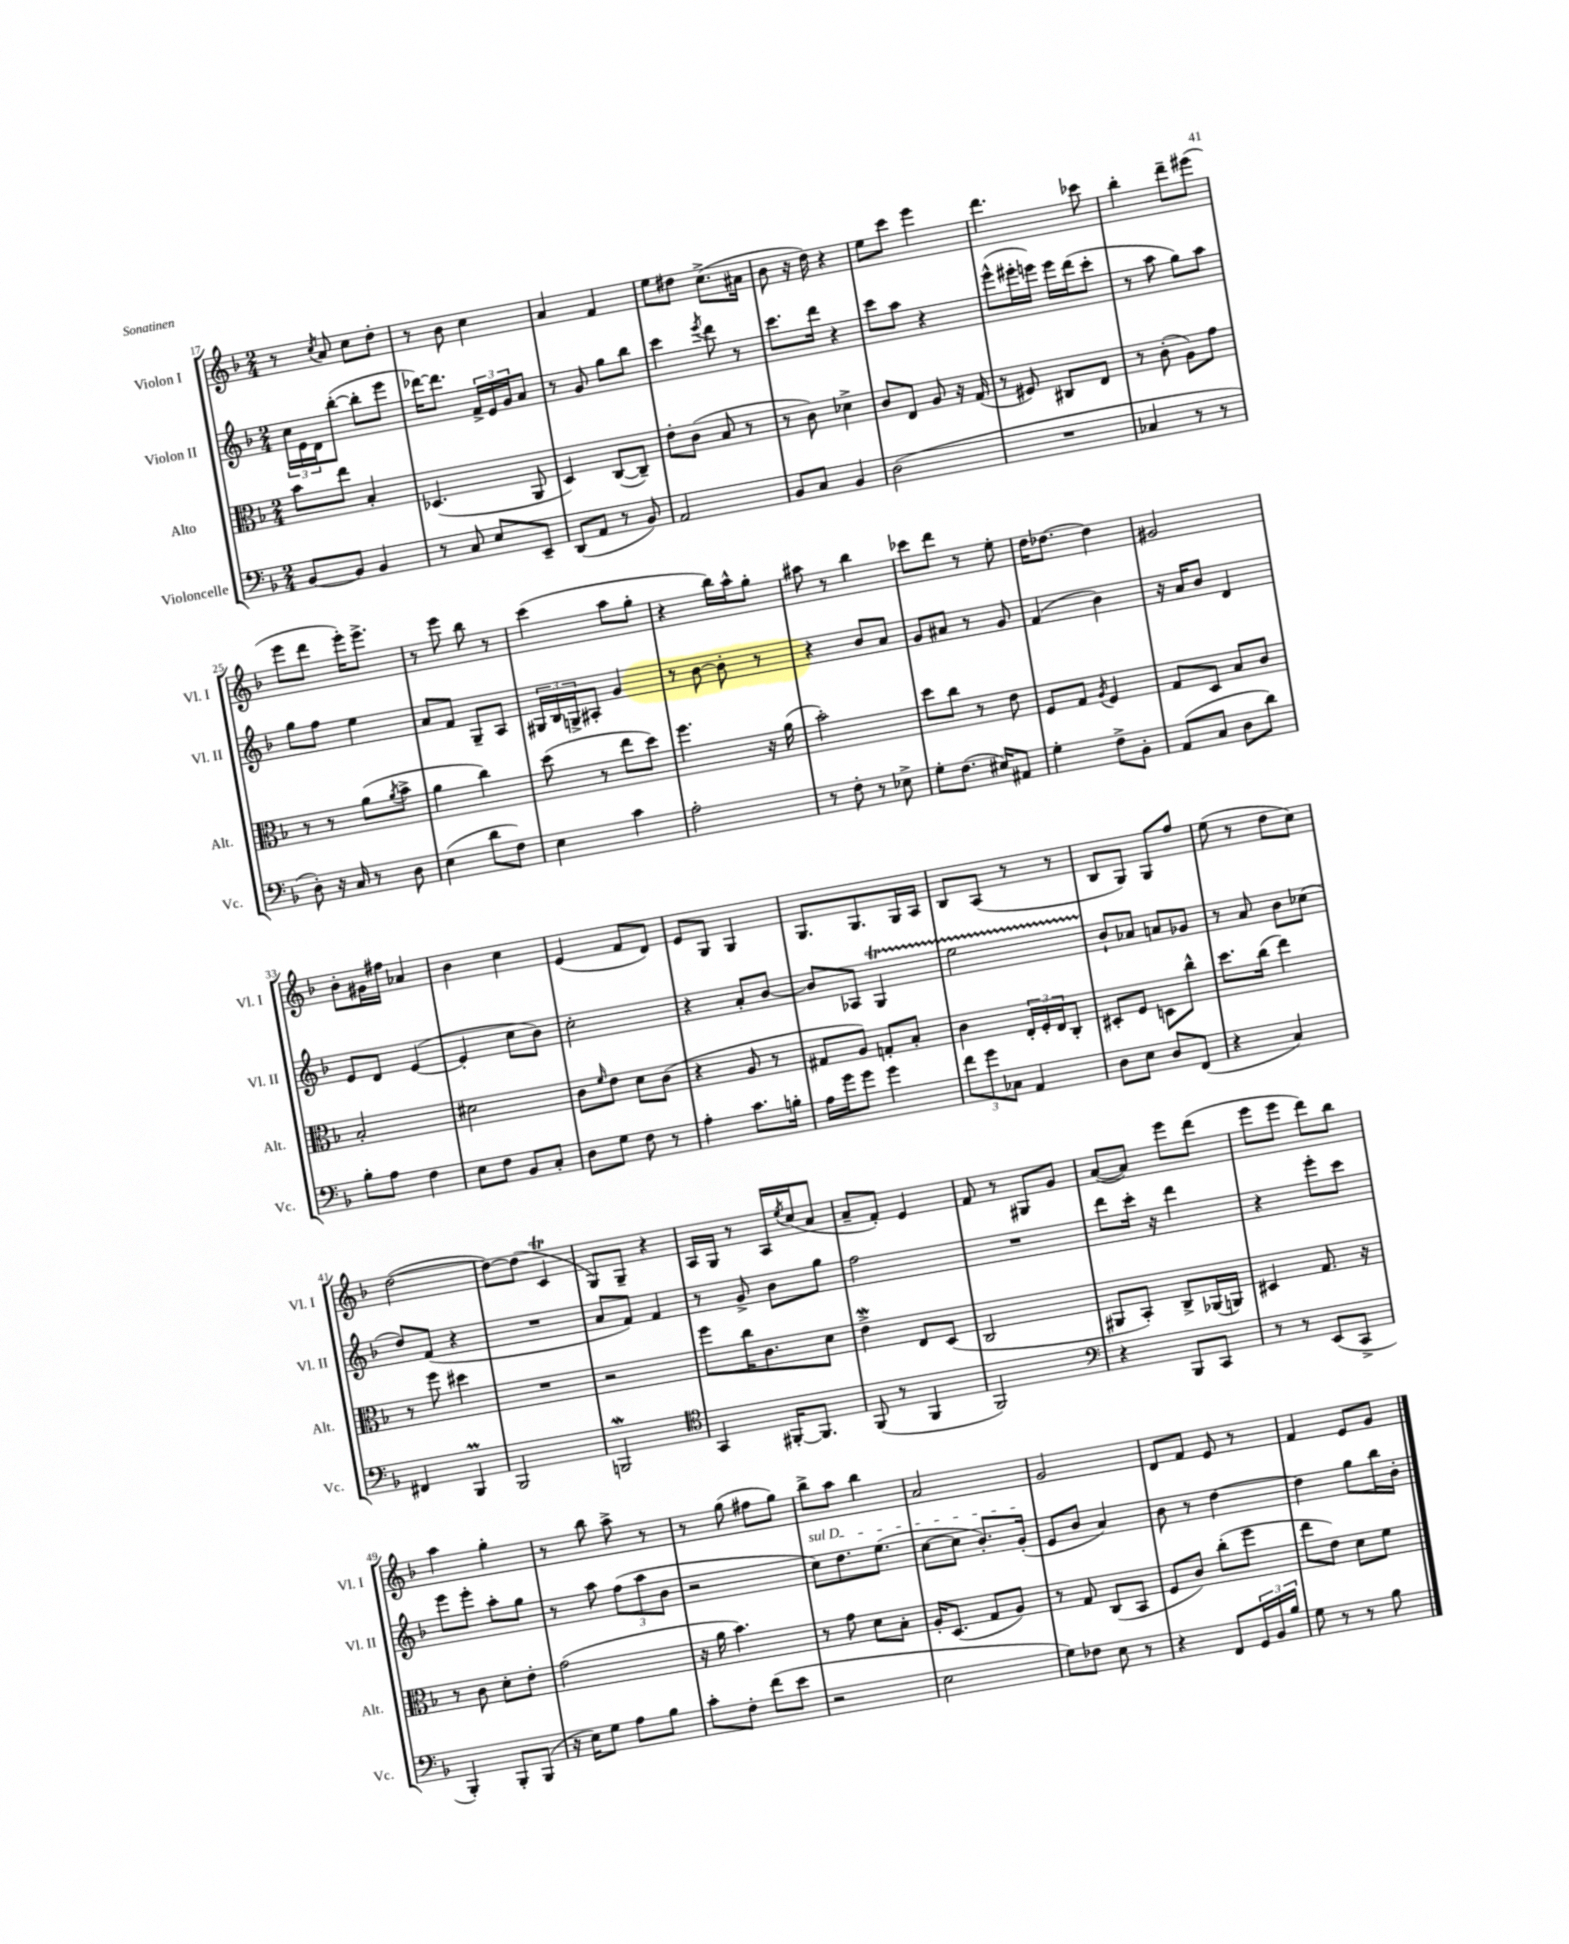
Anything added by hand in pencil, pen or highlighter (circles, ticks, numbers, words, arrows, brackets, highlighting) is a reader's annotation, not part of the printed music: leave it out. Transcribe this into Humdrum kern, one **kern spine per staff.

**kern	**kern	**kern	**kern
*part4	*part3	*part2	*part1
*staff4	*staff3	*staff2	*staff1
*I"Violoncelle	*I"Alto	*I"Violon II	*I"Violon I
*I'Vc.	*I'Alt.	*I'Vl. II	*I'Vl. I
*clefF4	*clefC3	*clefG2	*clefG2
*k[b-]	*k[b-]	*k[b-]	*k[b-]
*M2/4	*M2/4	*M2/4	*M2/4
=17	=17	=17	=17
[8BB-/L	8b-\L	24cc\LL	8r
.	.	24e\	.
.	.	24d\J	.
.	.	.	8qcc/
8BB-/J]	8ee\J	([8bb-'\J	8a/
4BB-/	4B-'/	8bb-'\L]	8cc\L
.	.	8eee\J	8dd'\J
=18	=18	=18	=18
8r	(4.D-X/	[16ddd-X\KL)	8r
.	.	8.ddd-\J]	.
8C/	.	.	8b-\
8E/L	.	24f^/LL	4cc\
.	.	24e/	.
.	.	24g/J	.
8EE~/J	8AA/	8a/J	.
=19	=19	=19	=19
(8DD/L	4D/)	8r	4a/
8AA/J	.	8g/	.
8r	([8C/L	8gg\L	4f/
8BB-/)	8C~/J])	8bb-\J	.
=20	=20	=20	=20
2AA/	8e'\L	4ccc\	8ee\L
.	(8c\J	.	8dd#X\J
.	.	8qeee/	.
.	8B-/	8ddd\	(8.cc^\L
.	8r	8r	.
.	.	.	16a#X\Jk
=21	=21	=21	=21
8BB-/L	8r	8.ccc\L	8b-\
8C/J	8c\)	.	16r
.	.	16ddd\Jk	16dd\)
4BB-/	4d-X^\	4r	4r
=22	=22	=22	=22
(2D\	8c/L	8ccc\L	8ee\L
.	8E/J	8aa\J	8ccc\J
.	8A/	4r	4eee\
.	16r	.	.
.	(16G/	.	.
=23	=23	=23	=23
2r	8r	(8eee^^\L	4.ddd\
.	8F#X/)	16eee#X'\L	.
.	.	16eeen\JJ)	.
.	8C#X/L	16eee\LL	.
.	.	(16ddd\J	.
.	8E/J	8ccc'\J	8ccc-X\
=24	=24	=24	=24
4C-X/	8r	8r	4bb-'\
.	(8c'\	8aa\	.
8r	8A\L)	8gg\L)	8ddd~\L
8r	8g\J	8aa\J	(8eee#X\J
!!LO:LB:g=z
=25	=25	=25	=25
8D'\)	8r	8gg\L	8eee\L
16r	8r	8ff\J	8ddd\J
16C/	.	.	.
8r	(8a\L	4ee\	16eee'\KL)
.	.	.	8.eee^\J
.	8qa/	.	.
8D\	8b-^\J	.	.
=26	=26	=26	=26
(4E\	4a\	8a/L	8r
.	.	8f/J	8eee\
8d\L	4cc\)	8G~/L	8bb-\
8F\J)	.	8A/J	8r
=27	=27	=27	=27
4E\	(8dd\	24G#X/LL	(4ccc\
.	.	24B-/	.
.	.	24Gn^/J	.
.	8r	8A#X'/J	.
4c\	8ee\L	4g/	8aa\L
.	8dd\J)	.	8gg'\J
=28	=28	=28	=28
2A'\	4.ff\	8r	4r
.	.	[8b-\	.
.	.	8b-'\]	16bb-\LL)
.	.	.	16aa^^\J
.	16r	8r	8gg'\J
.	(16a\	.	.
=29	=29	=29	=29
8r	2b-'\)	4r	8aa#X\
8F'\	.	.	8r
8r	.	8b-/L	4bb-\
8E-X^\	.	8a/J	.
=30	=30	=30	=30
8G'\L	8dd\L	8g/L	8ccc-X\L
(8.F\J	8cc\J	8a#X/J	8ddd\J
.	8r	8r	8r
16E#X/KL)	.	.	.
8AA#X/J	8e\	8g/	8ee'\
=31	=31	=31	=31
4G'\	8F/L	(4f/	16dd\KL
.	.	.	[8.dd-X\J
.	8G/J	.	.
.	8qA/	.	.
8F^\L	4F/	4b-\)	4dd-\]
8BB-'\J	.	.	.
=32	=32	=32	=32
(8AA/L	8G/L	16r	2g#X/
.	.	16a/KL	.
8C/J	8D/J	8b-/J	.
8D\L	8B-/L	4d/	.
8d\J)	8c/J	.	.
!!LO:LB:g=z
=33	=33	=33	=33
8B-'\L	2B-'/	8e/L	8b-'\L
8A\J	.	8d/J	16g#X\L
.	.	.	16ff#X\JJ
4F\	.	([4e/	4a-X/
=34	=34	=34	=34
8E\L	2d#X\	4e'/]	4b-\
8F\J	.	.	.
8BB-/L	.	8cc\L	4cc\
8C'/J	.	8b-\J)	.
=35	=35	=35	=35
8D\L	8c\L	2cc'\	(4e/
.	16qqf/	.	.
8G\J	8e\J	.	.
8F\	8d\L	.	8f/L
8r	(8c\J	.	8d/J)
=36	=36	=36	=36
4A'\	4r	4r	8e/L
.	.	.	8G/J
8.c\L	8A/	8a'/L	4G/
.	8r	[8b-/J	.
16Bn'\Jk	.	.	.
=37	=37	=37	=37
16A\LL	8G#X/L	8b-/L]	8.G/L
16g\J	.	.	.
8g\J	8A/J)	8A-X/J	.
.	.	.	8.G/
4g\	8Gn'/L	4GT/	.
.	8B-'/J	.	16G/L
.	.	.	16A/JJ
=38	=38	=38	=38
12f\L	4c\	2eeTTT\	8B-/L
12g\	.	.	.
.	.	.	(8A/J
12C-X\J	.	.	.
4AA/	24E'/LL	.	8r
.	24F'/	.	.
.	24E/J	.	.
.	8C'/J	.	8r
=39	=39	=39	=39
8D\L	8D#X'/L	8b-`/L	8B-/L
8E\J	8F/J	8a-X/J	8G/J)
8D/L	8Dn\L	8an/L	8G/L
(8FF/J	8cc^^\J	8g-X/J	8ff/J
=40	=40	=40	=40
4r	8.dd\L	8r	(8ee\
.	.	8a/	8r
.	(16cc\Jk	.	.
4C/)	4ee\)	8b-\L	8dd\L
.	.	(8cc-X\J	8cc\J)
!!LO:LB:g=z
=41	=41	=41	=41
4FF#X/	8r	8dd/L)	([2dd\
.	8ff\	(8f/J	.
4BBB-M/	4dd#X\	4r	.
=42	=42	=42	=42
2BBB-/	2r	2r	8dd\L_)
.	.	.	(8dd\J]
.	.	.	4cT/
=43	=43	=43	=43
2BBBnW/	2r	8a/L	8G/L)
.	.	8f/J)	8G~/J
.	.	4f/	4r
=44	=44	=44	=44
*clefC4	*	*	*
4GG/	8ff\L	8r	16A/LL
.	.	.	16G/JJ
.	16cc\K	8g^/	8r
.	8.c\	.	.
[16FF#X'/KL	.	8b-\L	16A/LL
.	.	.	8qee/
8.FF#/J]	.	.	(16cc/J
.	8d\J	8gg\J	8a/J
=45	=45	=45	=45
(8FF/	4eW^\	2ff\	8a~/L
8r	.	.	8f'/J)
4FF/	8E/L	.	4e/
.	(8D/J	.	.
=46	=46	=46	=46
2FF/)	2C/	2r	8f/
.	.	.	8r
.	.	.	8G#X/L
.	.	.	8g/J
=47	=47	=47	=47
*clefF4	*	*	*
4r	8AA#X/L	8ddd\L	([8a/L
.	8BB-'/J)	16ccc'\Jk	8a/J])
.	.	16r	.
8BBB-/L	8C^/L	4ddd\	8eee\L
8CC/J	(16AA-X/L	.	(8ddd\J
.	16AAn/JJ)	.	.
=48	=48	=48	=48
8r	4D#X/	4r	8eee\L
8r	.	.	8eee\J
(8EE/L	8.G/	8eee'\L	8ddd\L)
8CC^/J	.	8ccc\J	8bb-\J
.	16r	.	.
!!LO:LB:g=z
=49	=49	=49	=49
4BBB-'/)	8r	8eee\L	4aa\
.	8c\	8eee'\J	.
8BBB-'/L	8d'\L	8aa'\L	4gg'\
(8BBB-/J	8e'\J	8gg\J	.
=50	=50	=50	=50
16r	(2g\	8r	8r
16E\KL)	.	.	.
8G\J	.	8aa\	8bb-\
8A\L	.	(12ff\L	8aa^\
.	.	12aa\	.
8B-\J	.	.	8r
.	.	12b-\J	.
=51	=51	=51	=51
8c'\L	16r	2r	8r
.	16a\	.	.
8F'\J	4.b-\)	.	(8gg\
(8f\L	.	.	8ff#X\L
8e\J	.	.	8gg\J)
=52	=52	=52	=52
!	!	!LO:TX:a:i:t=sul D	!
2r	8r	8cc\L)	8bb-^\L
.	8g\	8.dd\	8aa\J
.	8d\L	.	4bb-\
.	.	(8.ee\J	.
.	8B-'\J	.	.
=53	=53	=53	=53
2E\	16A'/KL	[8cc\L	2a/
.	(8.D/J	.	.
.	.	8cc\J]	.
.	8G/L	8.b-'/L)	.
.	8A/J)	.	.
.	.	(16g'/Jk	.
=54	=54	=54	=54
8G\L)	8r	8e/L	2g/
8F-X\J	8G/	8b-/J	.
8E\	(8C/L	4a/)	.
8r	8BB-/J	.	.
=55	=55	=55	=55
4r	8F/L	8b-\	8d/L
.	8c/J)	8r	8f/J
8FF/L	(8cc'\L	[4dd\	8e/
24GG/L	8ff\J	.	8r
24BB-/	.	.	.
24B-/JJ	.	.	.
=56	=56	=56	=56
8G\	8ee\L	4dd\]	4f/
8r	8e\J)	.	.
8r	8d\L	8gg\L	8e/L
8B-\	8f\J	16bb-\L	8g/J
.	.	16b-'\JJ	.
==	==	==	==
*-	*-	*-	*-
